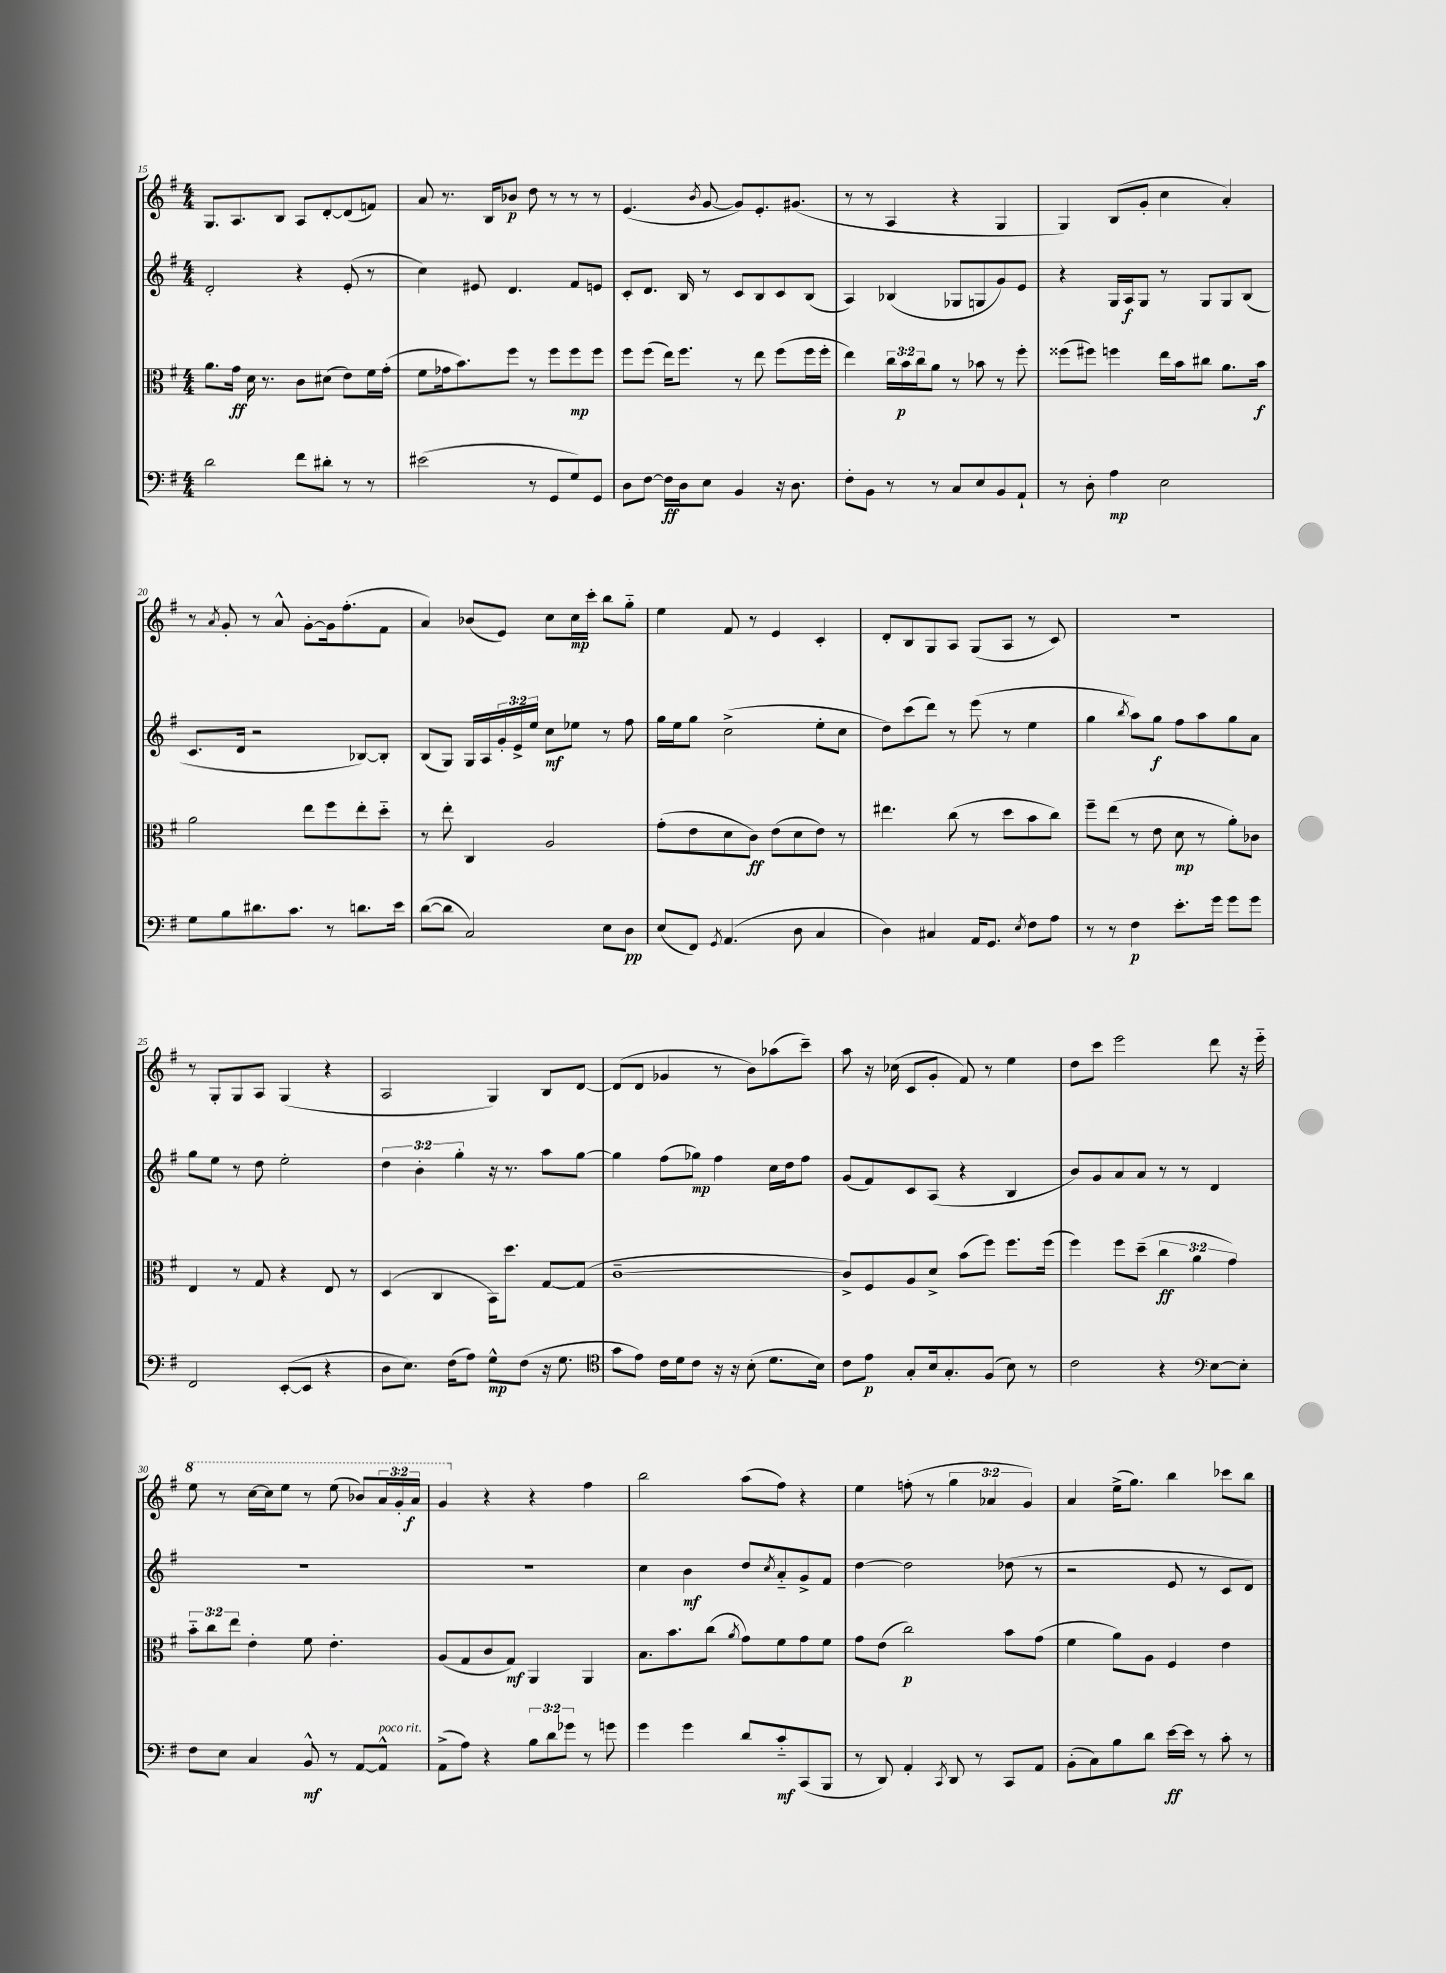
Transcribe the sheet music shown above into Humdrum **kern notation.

**kern	**kern	**kern	**kern
*staff4	*staff3	*staff2	*staff1
*clefF4	*clefC3	*clefG2	*clefG2
*k[f#]	*k[f#]	*k[f#]	*k[f#]
*M4/4	*M4/4	*M4/4	*M4/4
2d\	8.a\L	2d'/	8.G/L
.	16g\Jk	.	8.A/
.	16d\	.	.
.	8.r	.	.
.	.	.	8B/J
8f#\L	8c\L	4r	8A/L
8d#'\J	(8d#\J	.	[8d'/
8r	8e\L)	(8e'/	(8d/]
8r	16f#\L	8r	8f/J)
.	(16g'\JJ	.	.
=	=	=	=
(2e#\	8f#\L	4cc\)	8a/
.	16g-\k	.	8.r
.	8.b\)	.	.
.	.	8e#/	.
.	.	.	16B/LK
.	8ff#\J	4.d/	8b-/J
8r	8r	.	8dd\
8GG/L	8ff#\L	.	8r
8G/)	8ff#\	8f#/L	8r
8GG/J	8ff#\J	8e/J	8r
=	=	=	=
8D\L	8ff#\L	8c'/L	(4.e/
[8F#\J	(8ff#\J	8.d/J	.
16F#\]LL	16ee\LK)	.	.
16D\J	8.ff#\J	16B/	.
.	.	.	8qb/
8E\J	.	8r	[8g/
4BB/	8r	8c/L	8g/]L)
.	8ee\	8B/	8.e'/
16r	(8ff#\L	8c/	.
8.D\	.	.	(8.g#/J
.	16ff#\L	(8B/J	.
.	16ff#'\JJ	.	.
=	=	=	=
8F#'\L	4ee\)	4A/)	8r
8BB\J	.	.	8r
8r	24cc\LL	(4B-/	4A/
.	24b\	.	.
.	24cc\J	.	.
8r	8a\J	.	.
8C/L	8r	8G-/L	4r
8E/	8b-\	8G/	.
8BB/	8r	8g/)	4G/
8AA`/J	8ff#'\	8e/J	.
=	=	=	=
8r	(8ff##\L	4r	4G/)
8D'\	8ff#\J)	.	.
4A\	4ff\	16G/LL	(8B/L
.	.	16A/J	.
.	.	8G/J	8g'/J
2E\	16ee\LL	8r	4cc\
.	16b\J	.	.
.	8cc#\J	8G/L	.
.	8.a\L	8G/	4a'/)
.	.	(8B/J	.
.	16b\Jk	.	.
=	=	=	=
8G\L	2a\	8.c/L	8r
.	.	.	8qa/
8B\	.	.	8g'/
.	.	16d/Jk	.
8.d#\	.	2r	8r
.	.	.	8a^^/
8.c\J	.	.	.
.	8ee\L	.	[8g'\L
8r	8ff#\	.	16g\]k
.	.	.	(8.ff#'\
8.d\L	8ee'\	[8B-/L)	.
.	8dd'~\J	8B-'/]J	8f#\J
16e\Jk	.	.	.
=	=	=	=
([8d\L	8r	(8B/L	4a/)
8d\]J	8ee'\	8G/J)	.
2C/)	4C/	16G/LL	(8b-/L
.	.	16A/	.
.	.	24g'/	8e/J)
.	.	24e^/	.
.	.	24ee/JJ	.
.	2A/	8cc\L	8cc\L
.	.	8ee-\J	16cc\L
.	.	.	16ccc'\JJ
8E\L	.	8r	8bb\L
8D\J	.	8ff#\	8gg'~\J
=	=	=	=
(8E/L	(8g'\L	16gg\LL	4ee\
.	.	16ee\J	.
8FF#/J)	8e\	8gg\J	.
8qGG/	.	.	.
(4.AA/	8d\	(2cc^\	8f#/
.	8c\J)	.	8r
.	(8e\L	.	4e/
8D\	8d\	.	.
4C/	8e\J)	8ee'\L	4c'/
.	8r	8cc\J	.
=	=	=	=
4D\)	4.ee#\	8dd\L)	8d'/L
.	.	(8ccc\	8B/
4C#/	.	8ddd\J)	8G/
.	(8cc\	8r	8A/J
16AA/LK	8r	(8eee\	(8G/L
8.GG/J	.	.	.
.	8dd\L	8r	8A/J
8qE/	.	.	.
8F#\L	8b\	4ee\	8r
8A\J	8cc\J)	.	8c/)
=	=	=	=
8r	8ff#~\L	4gg\	1r
8r	(8ee\J	.	.
.	.	8qbb/	.
4F#\	8r	8aa\L)	.
.	8e\	8gg\J	.
8.e'\L	8d\	8ff#\L	.
.	8r	8aa\	.
16g\Jk	.	.	.
8g\L	8a'\L)	8gg\	.
8g\J	8c-\J	8a\J	.
=	=	=	=
2FF#/	4E/	8gg\L	8r
.	.	8ee\J	8G'/L
.	8r	8r	8G/
.	8G/	8dd\	8A/J
([8EE'/L	4r	2ee'\	(4G/
8EE/]J	.	.	.
4r	8E/	.	4r
.	8r	.	.
=	=	=	=
8D\L	(4D/	6dd\	2A/
8.E\J)	.	.	.
.	.	6b'\	.
.	4C/	.	.
(16F#\LK	.	.	.
.	.	6gg'\	.
8A\J)	.	.	.
8G^^\L	16BB\LK)	16r	4G/)
.	8.dd\J	8.r	.
(8F#\J	.	.	.
16r	[8G/L	8aa\L	8B/L
8.G\	.	.	.
.	(8G/]J	[8gg\J	[8d/J
=	=	=	=
*clefC4	*	*	*
8g\L	[1c~	4gg\]	(8d/]L
8e\J)	.	.	8d/J
16c\LL	.	(8ff#\L	4g-/
16d\J	.	.	.
8c\J	.	8gg-\J)	.
16r	.	4ff#\	8r
16r	.	.	.
(8B'\	.	.	8b\L)
8.d\L	.	16cc\LL	(8aa-\
.	.	16dd\J	.
.	.	8ff#\J	8ccc~\J)
16B\Jk)	.	.	.
=	=	=	=
8c\L	8c^/]L)	(8g/L	8aa\
8e\J	8F#/	8f#/)	16r
.	.	.	(16cc-\
8G'/L	8A/	8c/	8c/L
16B/k	8d^/J	(8A/J	8g'/J
8.G'/	.	.	.
.	(8b\L	4r	8f#/)
(8F#/J	8ff#\J)	.	8r
8B\)	8.ff#\L	4B/	4ee\
8r	.	.	.
.	(16ff#\Jk	.	.
=	=	=	=
2c\	4ff#\)	8b/L)	8dd\L
.	.	8g/	8ccc\J
.	8ff#\L	8a/	2eee\
.	(8dd~\J	8a/J	.
4r	6cc\	8r	.
.	.	8r	.
.	6a\	.	.
*clefF4	*	*	*
[8E\L	.	4d/	8ddd\
.	6g\)	.	.
8E'\]J	.	.	16r
.	.	.	16eee'~\
=	=	=	=
8F#\L	12b'~\L	1r	8eee\
.	12cc\	.	.
8E\J	.	.	8r
.	12ee\J	.	.
4C/	4e'\	.	[16ccc\LL
.	.	.	16ccc\]J
.	.	.	8eee\J
8BB^^/	8f#\	.	8r
8r	4.e'\	.	(8eee\
[8AA/L	.	.	8bb-/L)
8AA^^/]J	.	.	24aa/L
.	.	.	24gg'/
.	.	.	24aa/JJ
=	=	=	=
(8AA^\L	(8A/L	1r	4gg/
8A\J)	8G/	.	.
4r	8c/	.	4r
.	8G/J)	.	.
12B\L	4AA/	.	4r
12d\	.	.	.
12g-\J	.	.	.
8r	4AA/	.	4ff#\
8g\	.	.	.
=	=	=	=
4g\	8.B\L	4cc\	2bb\
.	8.b\	.	.
4g\	.	4b\	.
.	(8cc\J	.	.
.	8qa/	.	.
8d/L	8g\L)	8dd/L	(8aa\L
.	.	8qcc/	.
8c'~/	8f#\	8a'~/	8ff#\J)
(8CC/	8g\	8g^/	4r
8BBB/J	8f#\J	8f#/J	.
=	=	=	=
8r	8g\L	[4dd\	4ee\
8DD/)	(8e\J	.	.
4AA'/	2cc\)	2dd\]	(8ff'\
.	.	.	8r
8qCC/	.	.	.
8DD/	.	.	6gg\
8r	.	.	.
.	.	.	6a-/
8CC/L	8b\L	(8dd-\	.
.	.	.	6g/)
8AA/J	(8g\J	8r	.
=	=	=	=
(8BB'\L	4f#\	2r	4a/
8C\)	.	.	.
8B\	8a\L)	.	(16ee^\LK
.	.	.	8.gg\J)
8d\J	8A\J	.	.
[16e\LL	4F#/	8e/	4bb\
16e\]JJ	.	.	.
8r	.	8r	.
8c'\	4e\	8c/L	8ccc-\L
8r	.	8d/J)	8bb\J
==	==	==	==
*-	*-	*-	*-
